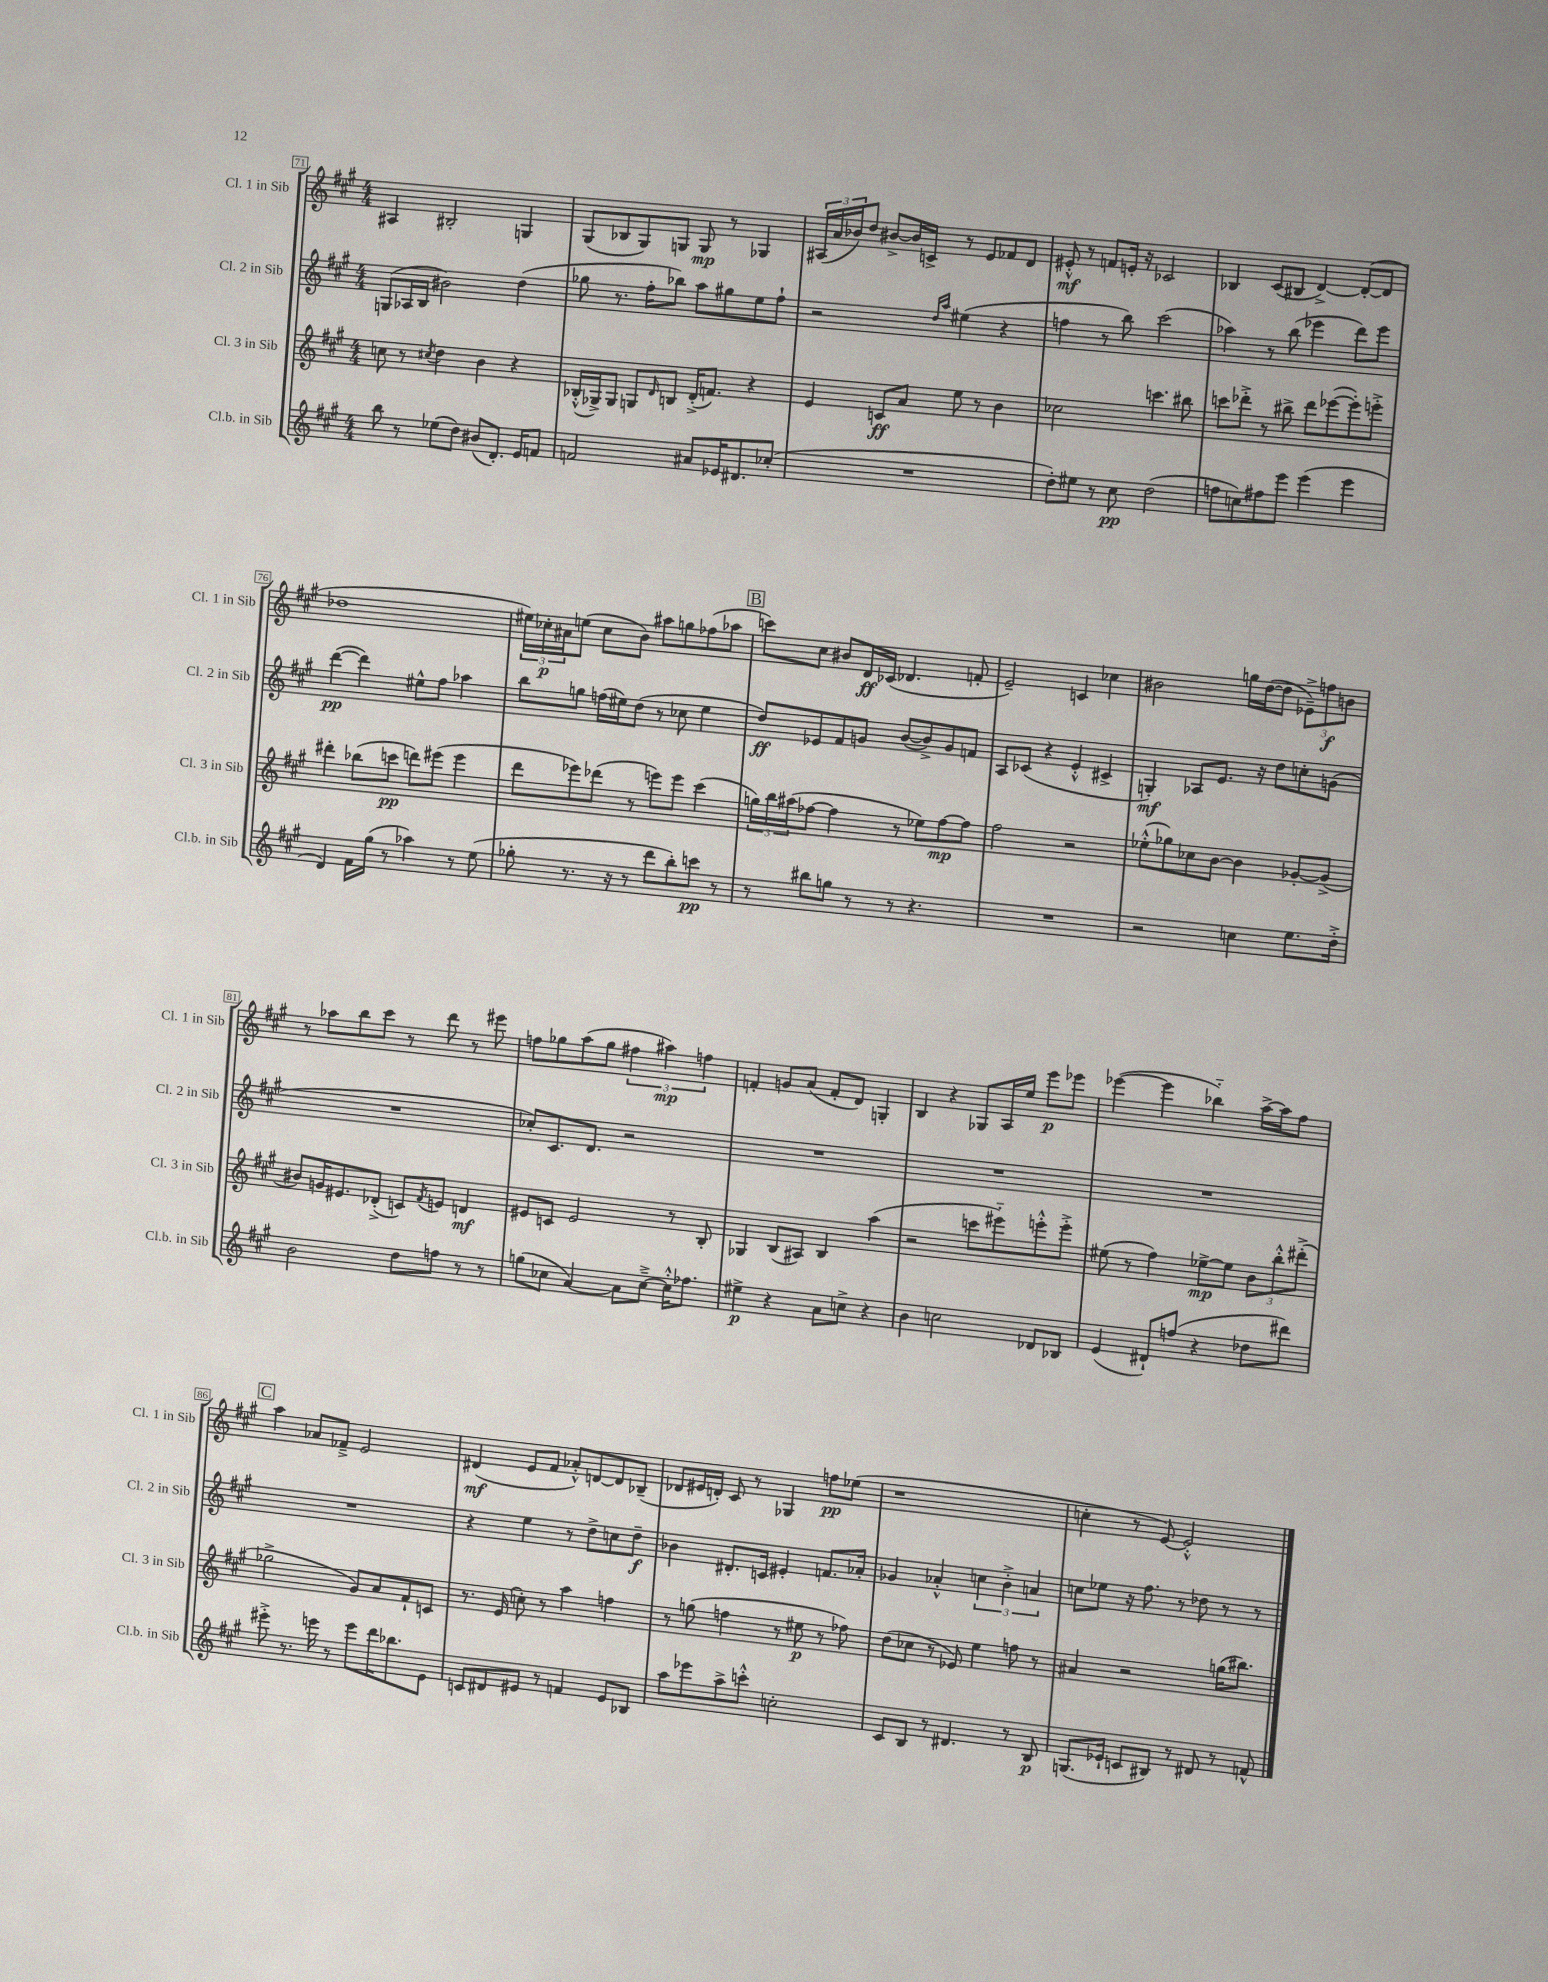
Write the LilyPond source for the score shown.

<<
\new StaffGroup <<
\new Staff = "s0" \with { instrumentName = "Cl. 1 in Sib" shortInstrumentName = "Cl. 1 in Sib" } {
    \clef treble \key a \major \numericTimeSignature \time 4/4
    ais4 bis2-. g4 |
    gis8( bes8 gis8) g8 g8\mp r8 ges4 |
    \tuplet 3/2 { ais16( a'16 bes'16) } d''8 bis'8~-> bis'16 c'16-> r8 e'8 fes'8 d'8 |
    eis'8-.-^\mf r8 f'8 e'16-. r16 ces'2 |
    bes4 cis'8( bis8 d'4~->) d'8~-.( d'8 |
    des''1 |
    \tuplet 3/2 { eis''16) ces''16-.\p ais'16 } e''8( ces''8 b'8) ais''8 g''8 fes''8( aes''8 |
    \mark \markup { \box "B" } c'''8) cis''8 bis'8 d'16\ff ces'16( des'4. f'8-. |
    e'2--) c'4 ces''4 |
    bis'2 g''16 d''16~( d''8 \tuplet 3/2 { ees'8--->) f''8\f b'8 } |
    r8 aes''8 b''8 cis'''8 r8 d'''8 r8 eis'''8 |
    f''8 ges''8 a''8( ges''8 \tuplet 3/2 { fis''4 ais''4\mp) f''4 } |
    f'4-. g'8 a'8( f'8-. d'8) g4-. |
    b4 r4 ges8 a16 e''16 e'''8\p ees'''8 |
    ees'''4~( ees'''4 bes''4-_) a''16~-> a''16 fis''8 |
    \mark \markup { \box "C" } a''4 aes'8 fes'8---> e'2 |
    dis'4\mf( e'8 fis'8 aes'8-.-^) d'8~ d'8 bes8--( |
    des'8 eis'16 d'16-.) cis'8 r8 ges4 f''8\pp ees''8( |
    r1 |
    c''4-. r8 e'8~) e'2-.-^ \bar "|." |
}
\new Staff = "s1" \with { instrumentName = "Cl. 2 in Sib" shortInstrumentName = "Cl. 2 in Sib" } {
    \clef treble \key a \major \numericTimeSignature \time 4/4
    g8( aes16 b16 bis'2) d''4( |
    ges''8 r8. fis''16-. bes''8) a''8 gis''8 e''8 fis''8-! |
    r2 \grace { d''16 a''16 } eis''4( r4 |
    f''4 r8 b''8) cis'''2( |
    aes''4) r8 b''8( ees'''4 d'''8) ees'''8 |
    d'''4~\pp( d'''4) eis''8-^ fis''8 aes''4 |
    b''8 g''8 f''16( eis''16) d''8( r8 ces''8 eis''4 |
    \mark \markup { \box "B" } d''8\ff) ees'8 fis'8 g'8 b'8~( b'8->) g'8 f'8 |
    a8 ces'8( r4 e'4-.-^ cis'4-> |
    g4-.\mf) aes8 e'8. r16 d''8 c''8-. g'8( |
    R1 |
    ces''8-.) cis'8. d'8. r2 |
    R1 |
    R1 |
    R1 |
    \mark \markup { \box "C" } R1 |
    r4 e''4 r8 d''8-> c''8 d''8--\f |
    bes'4 dis'8.-. c'16 eis'4-. f'8. aes'16-. |
    ges'4 aes'4-.-^ \tuplet 3/2 { c''4 b'4-.-> a'4 } |
    c''8 ees''8 r16 fis''8. r8 des''8 r8 r8 \bar "|." |
}
\new Staff = "s2" \with { instrumentName = "Cl. 3 in Sib" shortInstrumentName = "Cl. 3 in Sib" } {
    \clef treble \key a \major \numericTimeSignature \time 4/4
    c''8 r8 \acciaccatura { cis''8 } d''4 b'4 r4 |
    bes16-.-^( ges16->) ges8 g8 \grace { d'16 } b8 d'16-.->( f'8.) r4 |
    e'4 c'8\ff a'8 e''8 r8 b'4 |
    ces''2 c'''4. bis''8 |
    c'''8 des'''8-.-> r8 bis''8-> des'''8 ees'''8~( ees'''8-.) e'''8-.-> |
    dis'''4-. bes''8( c'''8\pp d'''8) eis'''8( eis'''4 |
    d'''8 ees'''8) des'''8( r8 e'''8) e'''8 cis'''4( |
    \mark \markup { \box "B" } \tuplet 3/2 { g''16) b''16 ais''16( } fes''8~ fes''4 r8 ees''8) fes''8~\mp fes''8 |
    fis''2 r2 |
    ees''8-.-^( ges''8) ces''8 b'8~ b'4 ges'8~-. ges'8->( |
    bis'8) g'16 eis'8. des'8-.->( c'8) \acciaccatura { fis'8 } e'8 d'4\mf |
    eis'8 c'8 eis'2 r8 b8-. |
    ges4 b8( ais8) b4 a''4( |
    r2 c'''8 eis'''8-_) e'''8-.-^ e'''8-.-> |
    eis''8( r8 fis''4) ees''8~->\mp ees''8 \tuplet 3/2 { b'8 b''8-.-^ dis'''8-.->( } |
    \mark \markup { \box "C" } ges''2-> gis'8) a'8 fis'8-! c'8 |
    r8. e'16( c''8-.) r8 a''4 f''4 |
    r8 g''8( f''4 r8 eis''8\p r8 fes''8) |
    d''8( ces''8 r8 ees'8) e''4 f''8 r8 |
    ais'4 r2 g''16( bis''8.) \bar "|." |
}
\new Staff = "s3" \with { instrumentName = "Cl.b. in Sib" shortInstrumentName = "Cl.b. in Sib" } {
    \clef treble \key a \major \numericTimeSignature \time 4/4
    b''8 r8 ees''8( d''8) bis'8( d'8.-.) e'16 f'8 |
    f'2 ais'8 ees'16 dis'8. ces''8-.( |
    R1 |
    d''8-.) eis''8 r8 cis''8\pp d''2( |
    f''8 c''8) fis''8 e'''8 e'''4( e'''4 |
    d'4) fis'16 gis''16( r8 aes''4) r8 e''8( |
    ges''8-. r8. r16 r8 d'''8 b''8-.) c'''8\pp r8 |
    \mark \markup { \box "B" } r8 bis''8 g''8 r8 r8 r4. |
    R1 |
    r2 c''4 e''8. d''16-.-> |
    b'2 d''8 f''8 r8 r8 |
    g''8( ces''8 a'4~) a'8 ces''8~---> ces''16-.-^ fes''8. |
    eis''4->\p r4 a'8 c''8-> r4 |
    b'4 c''2 des'8 bes8 |
    e'4( dis'8-!) f''8( r4 des''8 dis'''8) |
    \mark \markup { \box "C" } eis'''8-.-> r8. e'''16 r8 e'''8 d'''16 bes''8. e'8 |
    c'8 dis'8 eis'8 r8 f'4 eis'8 bes8 |
    a''8 ees'''8 a''8-> c'''8-.-^ c''2-. |
    cis'8 b8 r8 dis'4. r8 b8\p |
    g8.( ees'16-! c'8 bis8) r8 dis'8 r8 f'8-^ \bar "|." |
}
>>
>>
\layout { \context { \Score currentBarNumber = #71 \override BarNumber.stencil = #(make-stencil-boxer 0.1 0.3 ly:text-interface::print) } }
